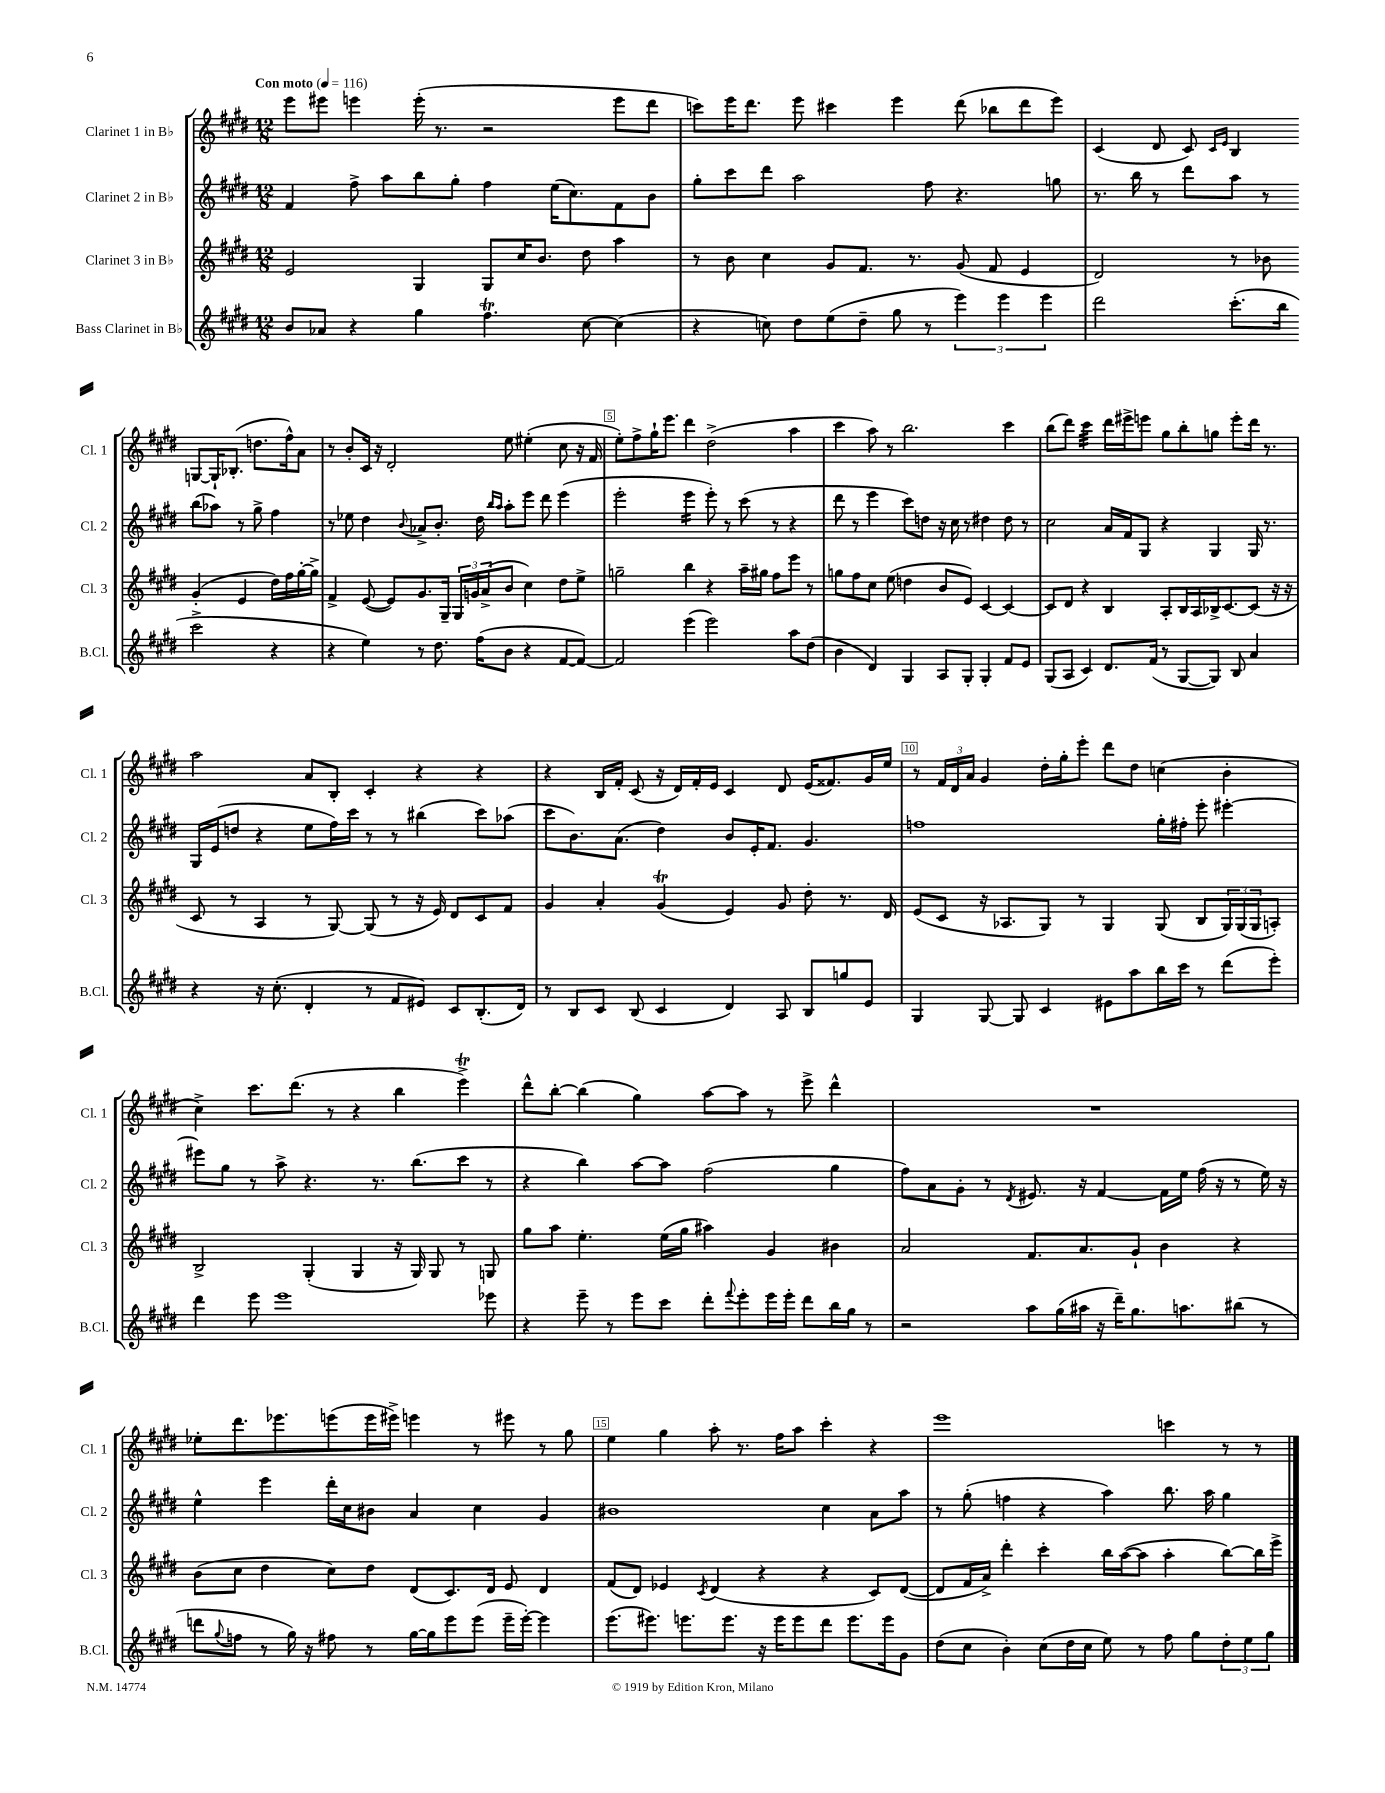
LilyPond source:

<<
\new StaffGroup <<
\new Staff = "s0" \with { instrumentName = "Clarinet 1 in Bb" shortInstrumentName = "Cl. 1" } {
    \clef treble \key e \major \numericTimeSignature \time 12/8 \tempo "Con moto" 4 = 116
    e'''8 eis'''8 e'''4 e'''16-.( r8. r2 e'''8 dis'''8 |
    c'''8) e'''16 dis'''8. e'''8 cis'''4 e'''4 dis'''8( bes''8 dis'''8 e'''8) |
    cis'4( dis'8 cis'8) \grace { cis'16 e'16 } b4 g8~ g16-! bes8.-.( d''8. fis''16-^) a'8 |
    r8 b'8-. cis'16 r16 dis'2-. e''8 eis''4-.( cis''8 r16 fis'16 |
    e''8-.) fis''8-> gis''16-! e'''8. dis'''4 dis''2->( a''4 |
    cis'''4 a''8) r8 b''2. cis'''4 |
    b''8( dis'''8) cis'''4:32 dis'''16 eis'''16-> e'''8 gis''8 b''8-. g''8 e'''8-. dis'''16 r8. |
    a''2 a'8 b8-. cis'4-. r4 r4 |
    r4 b16 fis'16-. cis'8( r16 dis'16) fis'16-. e'16 cis'4 dis'8 e'16( fisis'8.) gis'16 e''16 |
    r8 \tuplet 3/2 { fis'16 dis'16 a'16 } gis'4 dis''16-. gis''16-. e'''8-. dis'''8 dis''8 c''4( b'4-. |
    cis''4->) cis'''8. dis'''8.( r8 r4 b''4 e'''4->\trill) |
    dis'''8-^ b''8~-. b''4( gis''4) a''8~ a''8 r8 e'''8-> dis'''4-^ |
    R1. |
    ees''8-. dis'''8. ees'''8. e'''8( e'''16 eis'''16->) e'''4 r8 eis'''8 r8 gis''8 |
    e''4 gis''4 a''8-. r8. fis''16 a''8 cis'''4-. r4 |
    e'''1 c'''4 r8 r8 \bar "|." |
}
\new Staff = "s1" \with { instrumentName = "Clarinet 2 in Bb" shortInstrumentName = "Cl. 2" } {
    \clef treble \key e \major \numericTimeSignature \time 12/8
    fis'4 fis''8-> a''8 b''8 gis''8-. fis''4 e''16( cis''8.) fis'8 b'8 |
    gis''8-. cis'''8 dis'''8 a''2 fis''8 r4. g''8 |
    r8. b''16 r8 dis'''8 a''8 r8 b''8( aes''8) r8 gis''8-> fis''4 |
    r8 ees''8 dis''4 \appoggiatura { b'8 } aes'8-> b'8.-. dis''16 \grace { b''16 a''16 } a''8-. e'''8 dis'''8 e'''4( |
    e'''2-. e'''4:16 e'''8-.) r8 cis'''8( r8 r4 |
    dis'''8 r8 e'''4 cis'''8) d''8 r16 cis''16 r8 dis''4 dis''8 r8 |
    cis''2 a'16 fis'16 gis8 r4 gis4 gis16 r8. |
    gis16 e'16( d''8 r4 e''8 fis''16) cis'''16 r8 r8 bis''4( cis'''8) aes''8( |
    cis'''8 b'8.) a'8.( dis''4) b'8 e'16-. fis'8. gis'4. |
    f''1 gis''16-. fis''16-. e'''8-. eis'''4~-. |
    eis'''8 gis''8 r8 a''8-> r4. r8. b''8.( cis'''8 r8 |
    r4 b''4) a''8~ a''8 fis''2( gis''4 |
    fis''8) a'8 gis'8-. r8 \acciaccatura { dis'8 } eis'8. r16 fis'4~ fis'16 e''16 fis''16( r16 r8 e''16) r16 |
    e''4-^ e'''4 dis'''16-. cis''16 bis'8 a'4 cis''4 gis'4 |
    bis'1 cis''4 a'8 a''8 |
    r8 gis''8-.( f''4 r4 a''4) b''8. a''16 gis''4 \bar "|." |
}
\new Staff = "s2" \with { instrumentName = "Clarinet 3 in Bb" shortInstrumentName = "Cl. 3" } {
    \clef treble \key e \major \numericTimeSignature \time 12/8
    e'2 gis4 gis8 cis''16 b'8. dis''8 a''4 |
    r8 b'8 cis''4 gis'8 fis'8. r8. gis'8( fis'8 e'4 |
    dis'2) r8 bes'8 gis'4-.( e'4 dis''16) fis''16 gis''16~-. gis''16-> |
    fis'4-> e'8~( e'8) gis'8. gis16-- \tuplet 3/2 { gis16 g'16 a'16->( } b'8 cis''4) dis''8 e''8-> |
    g''2-- b''4 r4 a''16-- gis''16 fis''8 e'''8 r8 |
    g''8 fis''8 cis''8 e''8( d''4 b'8 e'8) cis'4~ cis'4~ |
    cis'8 dis'8 r4 b4 a8-. b16 a16 bes16-> cis'8.~ cis'8( r16 r16 |
    cis'8 r8 a4 r8 gis8~) gis8( r8 r16 e'16) dis'8 cis'8 fis'8 |
    gis'4 a'4-. gis'4\trill( e'4) gis'8 dis''8-. r8. dis'16 |
    e'8( cis'8 r16 aes8. gis8) r8 gis4 gis8( b8 \tuplet 3/2 { gis16) gis16( gis16 } a8-.) |
    b2-> gis4-.( gis4 r16 gis16) gis8 r8 g8 |
    gis''8 a''8 e''4.-. e''16( gis''16 ais''4) gis'4 bis'4 |
    a'2 fis'8. a'8. gis'8-! b'4 r4 |
    b'8( cis''8 dis''4 cis''8) dis''8 dis'8( cis'8.) dis'16 e'8 dis'4 |
    fis'8( dis'8) ees'4 \acciaccatura { cis'8 } dis'4( r4 r4 cis'8) dis'8~( |
    dis'8 fis'16 a'16->) dis'''4-. cis'''4-. b''16 a''16~( a''8 a''4-. b''8~) b''16 e'''16-> \bar "|." |
}
\new Staff = "s3" \with { instrumentName = "Bass Clarinet in Bb" shortInstrumentName = "B.Cl." } {
    \clef treble \key e \major \numericTimeSignature \time 12/8
    b'8 aes'8 r4 gis''4 fis''4.\trill cis''8~ cis''4( |
    r4 c''8) dis''8 e''8( dis''8-- gis''8 r8 \tuplet 3/2 { e'''4) e'''4 e'''4 } |
    dis'''2 cis'''8.-.( b''16 cis'''2-> r4 |
    r4 e''4) r8 dis''8. fis''16( b'8 r4 fis'8~ fis'8~) |
    fis'2 e'''4( e'''2) a''8 dis''8( |
    b'4 dis'4) gis4 a8 gis8-. gis4-. fis'8 e'8 |
    gis8( a8 cis'4) dis'8. fis'16( r8 gis8~ gis8) b8 a'4 |
    r4 r16 cis''8.-.( dis'4-. r8 fis'8 eis'8) cis'8 b8.-.( dis'16) |
    r8 b8 cis'8 b8( cis'4 dis'4) a8 b8 g''8 e'8 |
    gis4 gis8~ gis8 cis'4 eis'8 a''8 b''16 cis'''16 r8 dis'''8( e'''8-.) |
    dis'''4 e'''8 e'''1 ees'''8 |
    r4 e'''8-- r8 e'''8 cis'''8 dis'''8-. \appoggiatura { fis'''8 } e'''8-. e'''16 e'''16-. dis'''8 b''16 gis''16 r8 |
    r2 a''8 gis''16( ais''16 r16 dis'''16--) gis''8. a''8. bis''8( r8 |
    d'''8 \appoggiatura { gis''8 } f''8 r8 gis''16) r16 fis''8 r8 gis''16~ gis''16 e'''8 e'''8( e'''16-- e'''16~-.) e'''4 |
    e'''8.( eis'''8.) e'''8. e'''8. r16 e'''16 e'''8 dis'''8 e'''8. e'''16 gis'8 |
    dis''8( cis''8 b'4-.) cis''8( dis''16 cis''16 e''8) r8 fis''8 gis''8 \tuplet 3/2 { dis''8-. e''8 gis''8 } \bar "|." |
}
>>
>>
\layout { \context { \Score \override BarNumber.break-visibility = ##(#f #t #t) barNumberVisibility = #(every-nth-bar-number-visible 5) \override BarNumber.stencil = #(make-stencil-boxer 0.1 0.3 ly:text-interface::print) } }
